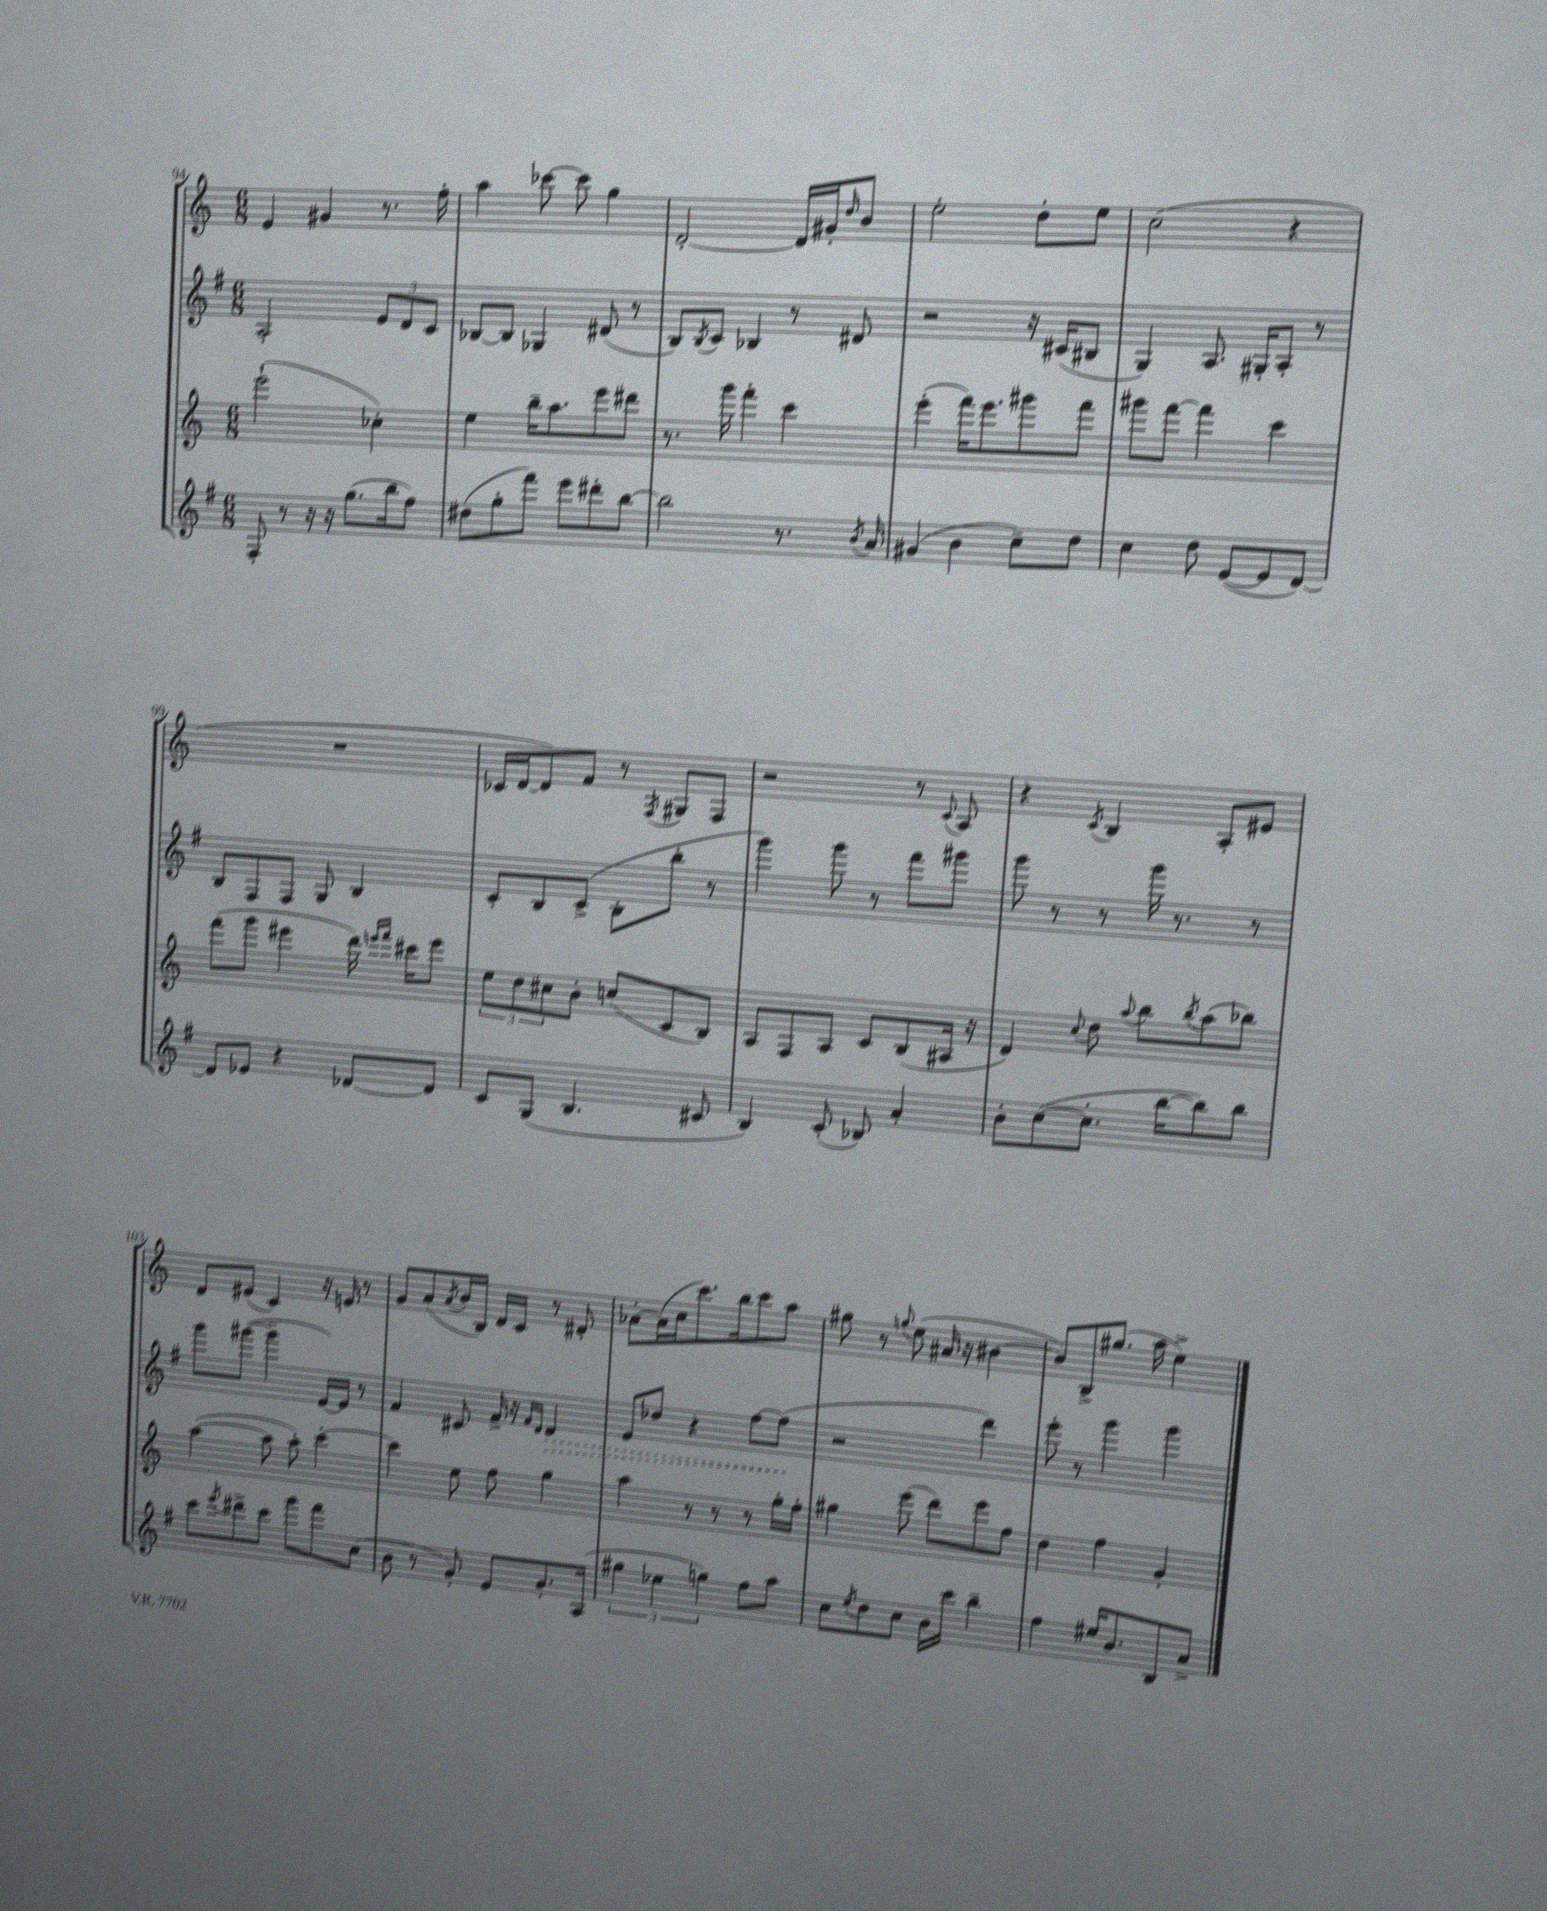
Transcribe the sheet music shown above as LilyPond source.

<<
\new StaffGroup <<
\new Staff = "s0" {
    \clef treble \key c \major \numericTimeSignature \time 6/8
    e'4 gis'4 r8. f''16-. |
    a''4 ces'''8~ ces'''8 g''4 |
    d'2~-. d'16 gis'16-. \grace { d''16 } b'8 |
    e''2-. d''8-. e''8 |
    c''2( r4 |
    R2. |
    ces'16 d'16~ d'8) f'8 r8 \acciaccatura { f8 } gis8 f8 |
    r2 r8 \appoggiatura { c'8 } a8 |
    r4 \acciaccatura { c'8 } b4 a8-. eis'8 |
    d'8 eis'8( c'4) r16 e'16 r8 |
    g'8 a'8( \acciaccatura { a'8 } b'16 b16) d'16 c'16 r8 dis'8-. |
    aes'8~-. aes'16( c''16 c'''8.) b''16 c'''8 a''8 |
    gis''8 r8 \appoggiatura { g''8 } e''8( ais'16 r16 bis'4~ |
    bis'8) b8-> gis''8.( a''16 e''4->) \bar "|." |
}
\new Staff = "s1" {
    \clef treble \key g \major \numericTimeSignature \time 6/8
    a2-. \tuplet 3/2 { e'8 d'8 c'8 } |
    bes8~ bes8 ges4 dis'8( r8 |
    b8) \acciaccatura { b8 } c'8 bes4 r8 dis'8 |
    r2 r16 cis'16( bis8 |
    g4) a8. gis16-. a8-. r8 |
    b8 fis8 fis8 g8 b4 |
    c'8-. b8 c'8->( b8-. b''8-. r8 |
    g'''4) g'''8 r8 fis'''8 gis'''8 |
    g'''8 r8 r8 g'''16 r8. r8 |
    g'''8 gis'''8~( gis'''4-- e'16~) e'16 r8 |
    fis'4 cis'8 fis'16-> r16 \grace { fis'16 d'16 } \once \override Hairpin.style = #'dashed-line d'4\> |
    e'8 des''8 r4 fis''8~ fis''8\!( |
    r2 d'''4) |
    e'''8-. r8 g'''4 g'''4 \bar "|." |
}
\new Staff = "s2" {
    \clef treble \key c \major \numericTimeSignature \time 6/8
    e'''2-!( ces''4-.) |
    e''4 b''16-- a''8. e'''8 dis'''8 |
    r8. g'''16 f'''4-. c'''4 |
    e'''4-.( f'''16) e'''8. gis'''8 f'''8 |
    gis'''8 f'''8~ f'''4 c'''4 |
    f'''8( g'''8 eis'''4 d'''16) \grace { e'''16 f'''16 } cis'''16 e'''8 |
    \tuplet 3/2 { e''8 d''8 cis''8 } b'8-. c''8( c'8 b8) |
    a8 f8 a8 c'8 b8( ais16 r16 |
    d'4) \appoggiatura { c''8 } d''8 \appoggiatura { a''8 } b''8 \acciaccatura { b''8 } a''8( bes''8) |
    a''4~( a''8 a''8-.) c'''4~-. |
    c'''4 e''8 f''8 g''4 |
    a''4 r8 r8 r8 g''16-. f''16-. |
    gis''4 e'''8( d'''8) e'''8 f''8 |
    d''4 f''4 g'4-. \bar "|." |
}
\new Staff = "s3" {
    \clef treble \key g \major \numericTimeSignature \time 6/8
    fis8-. r8 r16 r16 g''8.( b''16 fis''8) |
    dis''8( g''8-. fis'''8) e'''8 dis'''8-. b''8~ |
    b''2 r8. \acciaccatura { b'8 } a'16 |
    gis'4( b'4 c''8--) d''8 |
    c''4 d''8 e'8~( e'8 d'8~) |
    d'8 ees'8 r4 des'8~ des'8 |
    c'8 g8( b4. cis'8 |
    b4) c'8-.( bes8) a'4-. |
    b'8-. c''8~( c''8.-. b''16~ b''8) b''8 |
    c'''8 \acciaccatura { e'''8 } dis'''8-> c'''8 g'''8 fis'''8 c''8( |
    b'8 r8 g'8-.) e'8 g'8.-. a16( |
    \tuplet 3/2 { gis''4 ees''4 g''4) } fis''8 a''8 |
    c''8 \acciaccatura { e''8 } d''8 c''8 b'16 c'''16 b''4-- |
    fis''4 eis''16 b'8. b8 a'8-> \bar "|." |
}
>>
>>
\layout { \context { \Score currentBarNumber = #94 } }
